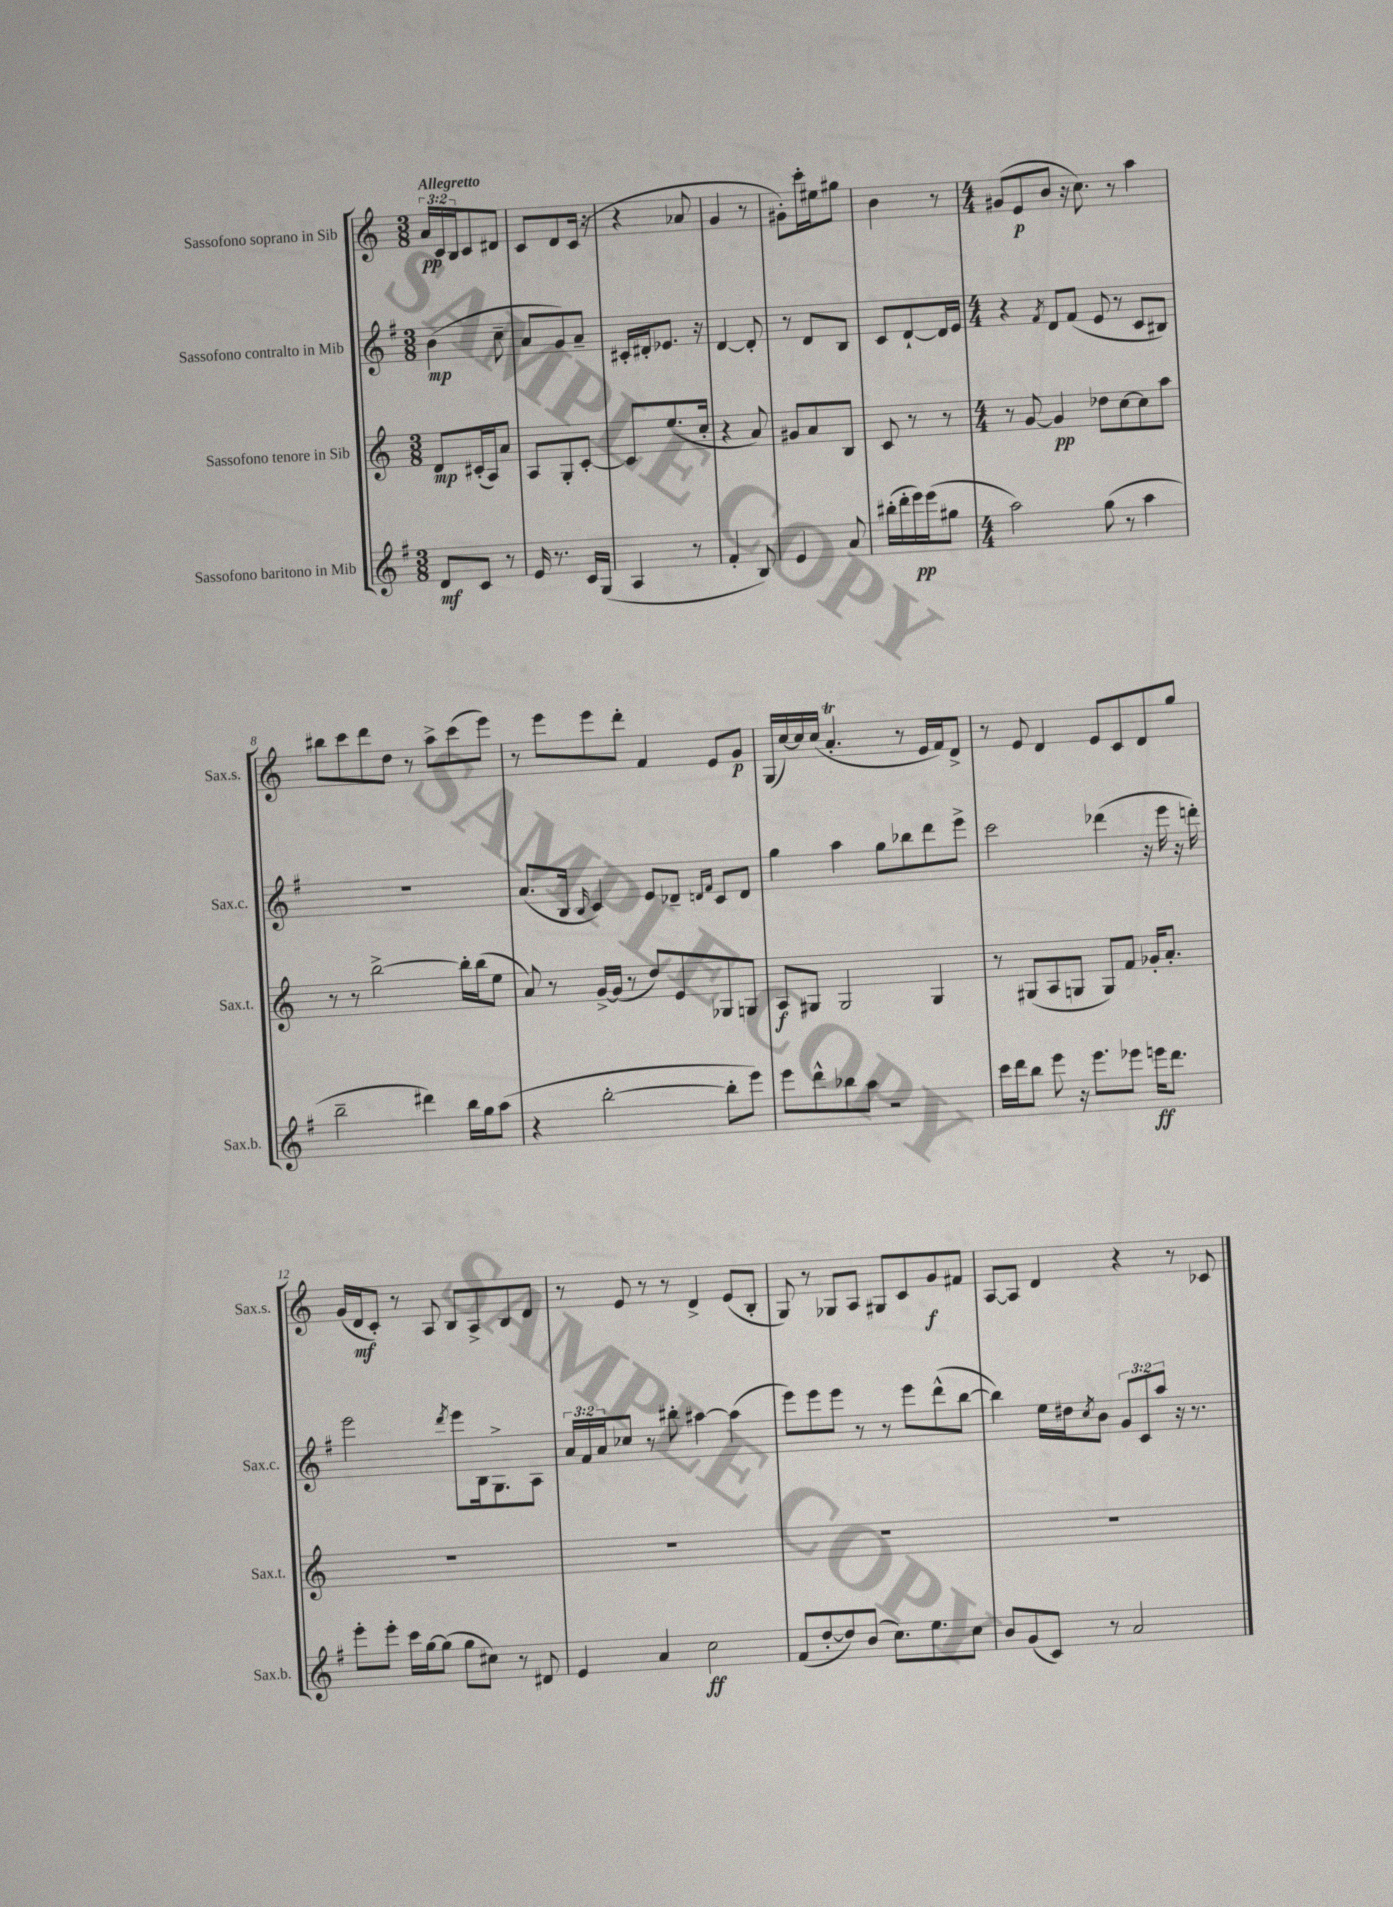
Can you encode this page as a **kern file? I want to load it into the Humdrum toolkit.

**kern	**kern	**kern	**kern
*staff4	*staff3	*staff2	*staff1
*clefG2	*clefG2	*clefG2	*clefG2
*k[f#]	*k[]	*k[f#]	*k[]
*M3/8	*M3/8	*M3/8	*M3/8
8d	8d	(4b	24a
.	.	.	24c
.	.	.	24B
8c	(16c#'	.	8c
.	16A)	.	.
8r	8a	8cc~	8d#
=	=	=	=
16e	8A	8a	8c
8.r	.	.	.
.	8G'	8g)	8d
16c	[8c'	8a~	(16c
(16G	.	.	16r
=	=	=	=
4A	8c]	16c#'	4r
.	.	16d#'	.
.	(8.ee	8.e-	.
8r	.	.	8a-
.	16cc'	16r	.
=	=	=	=
4f#'	4r	[4d	4g
8B)	8a)	8d']	8r
=	=	=	=
4e	8g#	8r	8g#')
.	8a	8d	16ccc'
.	.	.	16ee#
8a	8B	8B	8gg#
=	=	=	=
(16bb#'	8c	8c	4b
16ddd'	.	.	.
16eee)	8r	[8d`	.
(16eee	.	.	.
8gg#	8r	16d]	8r
.	.	16e	.
=	=	=	=
*M4/4	*M4/4	*M4/4	*M4/4
2aa)	8r	4r	(8g#
.	[8g	.	8e
.	.	8qf#	.
.	4g]	8d	8b
.	.	(8f#	16r
.	.	.	8.cc)
(8gg	8dd-	8e	.
8r	[8cc	8r	8r
4aa	8cc]	8c	4aa
.	8aa	8B#)	.
=	=	=	=
2bb~	8r	1r	8bb#
.	8r	.	8ccc
.	[2bb^	.	8ddd
.	.	.	8dd
4ddd#)	.	.	8r
.	.	.	8aa^
16bb	16bb']	.	(8ccc
16gg	(16bb	.	.
(8aa	8ee	.	8eee)
=	=	=	=
4r	8a)	(8.a	8r
.	8r	.	8eee
.	.	16B	.
.	.	16qqB	.
[2bb'	[16g^	4c)	8eee
.	(16g]	.	.
.	8r	.	8ddd'
.	8dd)	8e	4f
.	8e	8d-~	.
.	.	16qqd	.
.	.	16qqf#	.
8bb']	8G-	8c	8e
8eee)	8G	8d	8g
=	=	=	=
8eee	8A	4gg	(16G
.	.	.	[16cc)
8ddd^^	8G#	.	16cc]
.	.	.	(16cc
8bb-	2G#	4aa	4.a'
8aa	.	.	.
2r	.	8gg	.
.	.	8bb-	8r
.	4G#	8ddd	16e
.	.	.	16f)
.	.	8eee^	8d^
=	=	=	=
16ccc	8r	2ccc	8r
16ddd	.	.	.
8bb	(8G#	.	8e
8eee	8A	.	4d
16r	8G	.	.
8.eee	.	.	.
.	8G)	(4ddd-	8e
8eee-	8f	.	8c
16eee	16g-'	16r	8d
8.ddd	8.a'	16eee	.
.	.	16r	8gg
.	.	16ddd')	.
=	=	=	=
8eee'	1r	2eee	(16g
.	.	.	16d
8eee'	.	.	8c')
16ccc	.	.	8r
[16gg	.	.	.
(8gg]	.	.	8A
.	.	8qddd	.
8gg	.	8eee	8B
8cc#)	.	16B	8A^
.	.	8.G^	.
8r	.	.	8B
8d#	.	8A	8d
=	=	=	=
4e	1r	24a	8r
.	.	24f#	.
.	.	24a	.
.	.	8cc-	8e
4a	.	8r	8r
.	.	8bb#'	8r
2cc	.	[4aa#	4d^
.	.	(4aa#]	(8e
.	.	.	8B'
=	=	=	=
(8f#	1r	8eee)	8G)
[8dd'	.	8eee	8r
8dd])	.	8eee	8G-
(8b	.	8r	8A
8.cc)	.	8r	8G#
.	.	8eee	8c
8.ee	.	.	.
.	.	(8ddd^^	8g
8cc	.	[8bb	8f#
=	=	=	=
8b	1r	4bb])	[8A
(8g	.	.	8A]
8c)	.	16ee	4d
.	.	16dd#	.
.	.	8qcc	.
8r	.	8b	.
2a	.	12g	4r
.	.	12c	.
.	.	12aa	.
.	.	16r	8r
.	.	8.r	.
.	.	.	8c-
==	==	==	==
*-	*-	*-	*-
